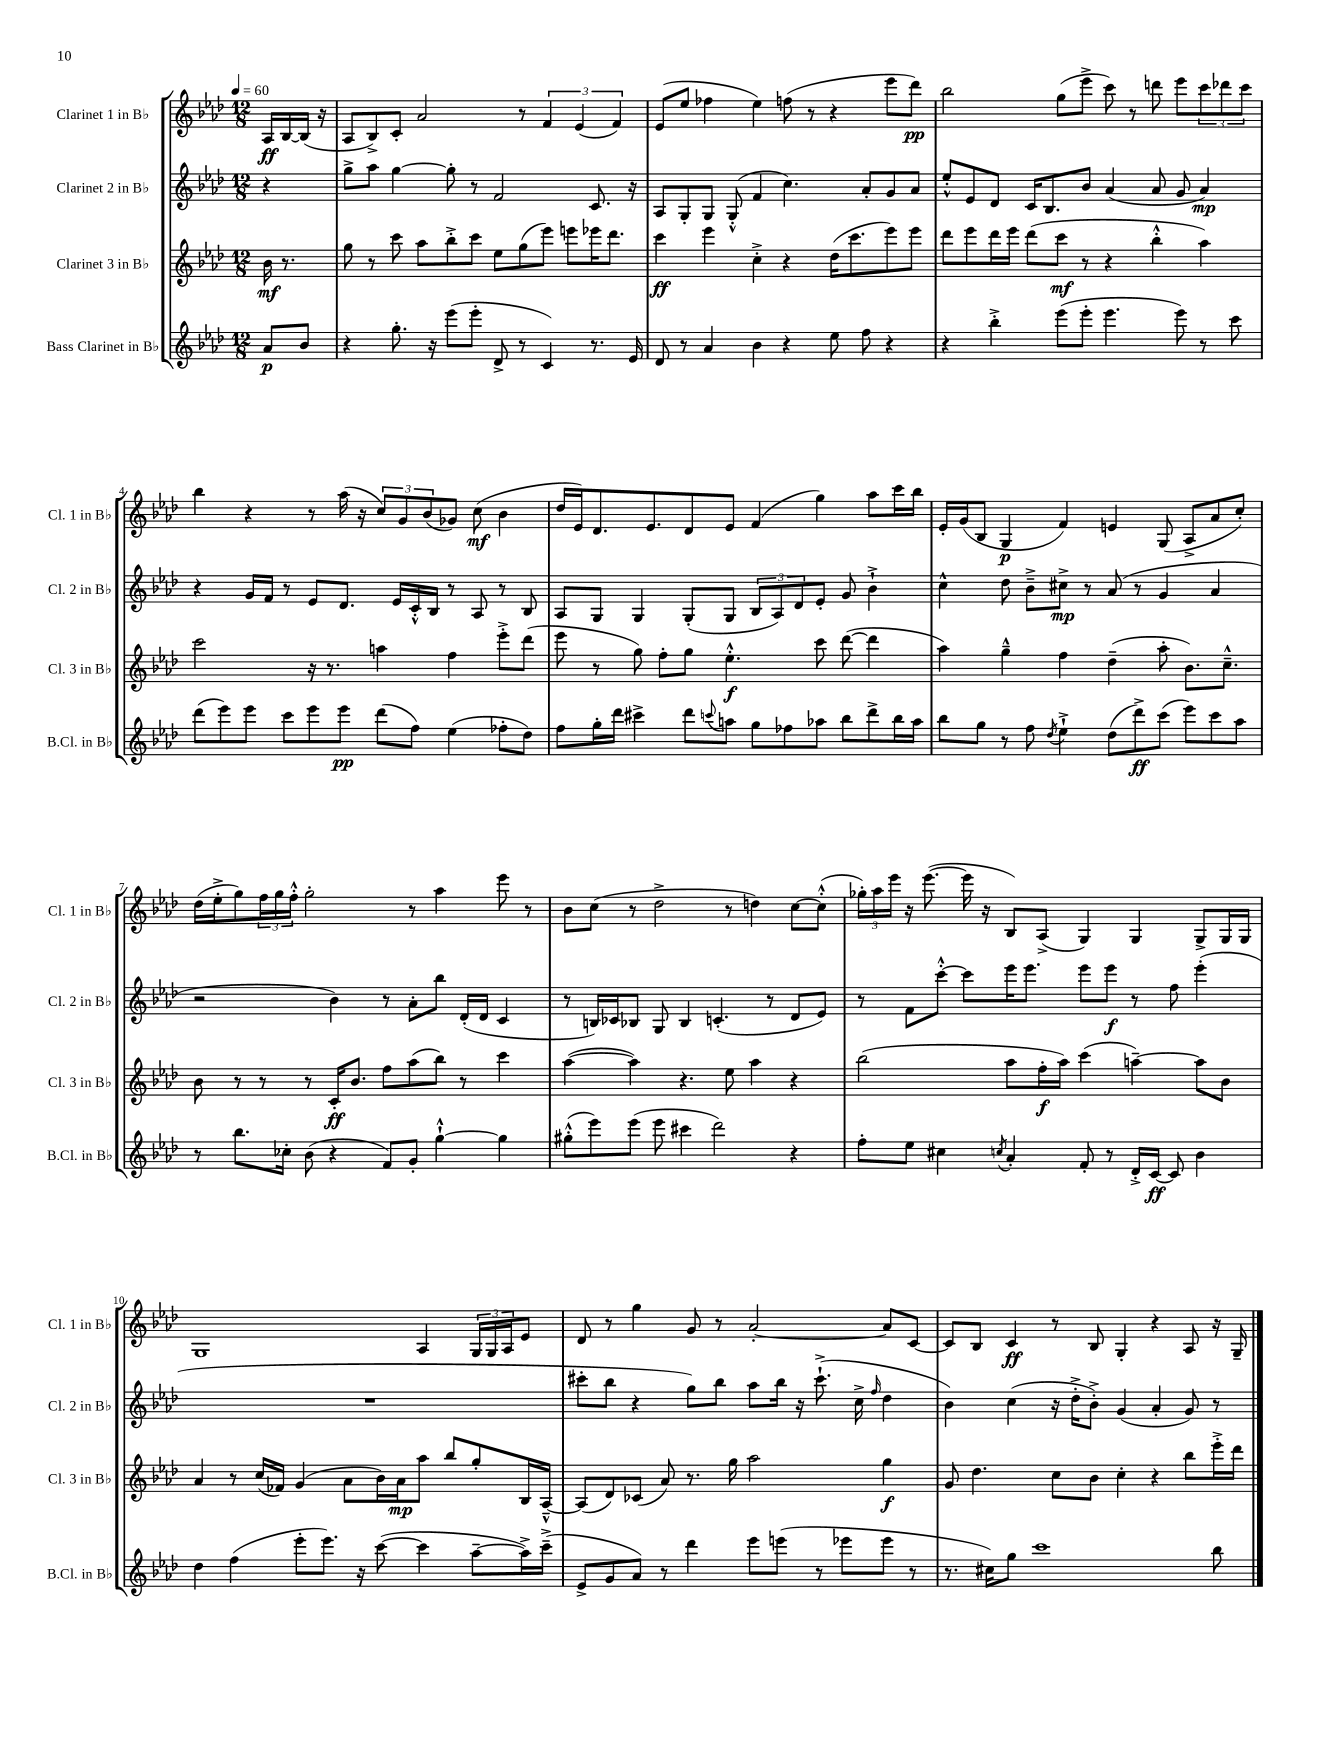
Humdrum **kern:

**kern	**kern	**kern	**kern
*staff4	*staff3	*staff2	*staff1
*clefG2	*clefG2	*clefG2	*clefG2
*k[b-e-a-d-]	*k[b-e-a-d-]	*k[b-e-a-d-]	*k[b-e-a-d-]
*M12/8	*M12/8	*M12/8	*M12/8
*MM60	*MM60	*MM60	*MM60
8a-/L	16b-\	4r	16A-/LL
.	8.r	.	[16B-/
8b-/J	.	.	(16B-/]JJ
.	.	.	16r
=	=	=	=
4r	8gg\	8gg^\L	8A-/L
.	8r	8aa-\J	8B-^/)
8.gg'\	8ccc\	[4gg\	8c'/J
.	8aa-\L	.	2a-/
16r	.	.	.
(8eee-\L	8bb-'^\	8gg'\]	.
8eee-'\J	8ccc\J	8r	.
8d-^/	8ee-\L	2f/	.
8r	(8gg\	.	8r
4c/)	8eee-\J)	.	6f/
.	8eee\L	.	.
.	.	.	(6e-/
8.r	16eee-\K	8.c/	.
.	8.ddd-\J	.	.
.	.	.	6f/)
16e-/	.	16r	.
=	=	=	=
8d-/	4ccc\	8A-/L	(8e-/L
8r	.	8G'/	8ee-/J
4a-/	4eee-\	8G/J	4ff-\
.	.	(8G'^^/	.
4b-\	4cc'^\	4f/	4ee-\)
4r	4r	4.cc\)	(8ff\
.	.	.	8r
8ee-\	(16dd-\LK	.	4r
.	8.ccc\	.	.
8ff\	.	8a-'/L	.
4r	8eee-\)	8g/	8eee-\L
.	8eee-\J	8a-/J	8ddd-\J)
=	=	=	=
4r	8ddd-\L	8ee-'^^/L	2bb-\
.	8eee-\	8e-/	.
4bb-'^\	16ddd-\L	8d-/J	.
.	16eee-\JJ	.	.
.	(8ddd-\L	16c/LK	.
.	.	8.B-/	.
(8eee-\L	8ccc\J	.	(8gg\L
8eee-'\J	8r	8b-/J	8eee-^\J
4.eee-\	4r	(4a-/	8ccc\)
.	.	.	8r
.	4bb-'^^\	8a-/	8ddd\
8eee-\)	.	8g/	8eee-\L
8r	4aa-\)	4a-/)	12ccc\
.	.	.	12ddd-\
8ccc\	.	.	.
.	.	.	12ccc\J
=	=	=	=
(8ddd-\L	2ccc\	4r	4bb-\
8eee-\)	.	.	.
8eee-\J	.	16g/LL	4r
.	.	16f/JJ	.
8ccc\L	.	8r	.
8eee-\	16r	8e-/L	8r
.	8.r	.	.
8eee-\J	.	8.d-/J	(16aa-\
.	.	.	16r
(8ddd-\L	4aa\	.	12cc/L)
.	.	16e-/LL	.
.	.	.	12g/
8ff\J)	.	16c'^^/	.
.	.	.	(12b-/
.	.	16B-/JJ	.
(4ee-\	4ff\	8r	8g-/J)
.	.	8A-/	(8cc\
8ff-'\L	8eee-'^\L	8r	4b-\
8dd-\J)	(8ddd-\J	8B-/	.
=	=	=	=
8ff\L	8eee-\	8A-/L	16dd-/LL
.	.	.	16e-/J)
16gg'\L	8r	8G/J	8.d-/
16ddd-\JJ	.	.	.
4ccc#^\	8gg\)	4G/	.
.	.	.	8.e-/
.	8ff'\L	.	.
8ddd-\L	8gg\J	(8G'/L	8d-/
8qqccc/	.	.	.
8aa\J	4.ee-'^^\	8G/J	8e-/J
8gg\L	.	12B-/L	(4f/
.	.	12A-/)	.
8ff-\	.	.	.
.	.	12d-/	.
8aa-\J	8ccc\	8e-'/J	4gg\)
8bb-\L	([8ddd-\	8g/	.
8ddd-^\	4ddd-\]	4b-`^\	8aa-\L
16bb-\L	.	.	16ccc\L
16aa-\JJ	.	.	16bb-\JJ
=	=	=	=
8bb-\L	4aa-\)	4cc^^\	16e-'/LL
.	.	.	(16g/J
8gg\J	.	.	8B-/J
8r	4gg~^^\	8dd-\	4G/
8ff\	.	8b-~^\L	.
8qdd-/	.	.	.
4ee-`^\	4ff\	8cc#^\J	4f/)
.	.	8r	.
(8dd-\L	(4dd-~\	(8a-/	4e/
8ddd-^\)	.	8r	.
(8ccc\J	8aa-'\	4g/	(8G/
8eee-\L)	8.b-\L)	.	8A-^/L
8ccc\	.	4a-/	8a-/
.	8.cc~^^\J	.	.
8aa-\J	.	.	8cc'/J)
=	=	=	=
8r	8b-\	2r	(16dd-\LL
.	.	.	16ee-'^\J
8.bb-\L	8r	.	8gg\)
.	8r	.	24ff\L
.	.	.	24gg\
16cc-'\Jk	.	.	.
.	.	.	24ff'^^\JJ
(8b-\	8r	.	2gg'\
4r	16c'/LK	4b-\)	.
.	8.b-/J	.	.
8f/L)	8ff\L	8r	.
8g'/J	(8aa-\	8a-'\L	8r
[4gg`^^\	8bb-\J)	8bb-\J	4aa-\
.	8r	(16d-'/LL	.
.	.	16d-/JJ	.
4gg\]	4ccc\	4c/	8eee-\
.	.	.	8r
=	=	=	=
(8gg#'^^\L	([4aa-\	8r	8b-\L
8eee-\)	.	16B/LL)	(8cc\J
.	.	16c-/J	.
(8eee-\J	4aa-\])	8B-/J	8r
8eee-\	.	8G/	2dd-^\
4ccc#\	4.r	4B-/	.
2ddd-\)	.	(4.c'/	.
.	8ee-\	.	8r
.	4aa-\	.	4dd\)
.	.	8r	.
4r	4r	8d-/L	[8cc\L
.	.	8e-/J)	(8cc'^^\]J
=	=	=	=
8ff'\L	(2bb-\	8r	24gg-'\LL)
.	.	.	24aa-\
.	.	.	24eee-\JJ
8ee-\J	.	8f\L	16r
.	.	.	([8.eee-\
4cc#\	.	[8ccc'^^\J	.
.	.	8ccc\]L	16eee-\]
.	.	.	16r
8qcc/	.	.	.
4a-'/	8aa-\L	16eee-\K	8B-/L)
.	.	8.eee-\J	.
.	16ff'\L	.	(8A-^/J
.	16aa-\JJ)	.	.
8f'/	(4ccc\	8eee-\L	4G/)
8r	.	8eee-\J	.
16d-'^/LL	[4aa~\)	8r	4G/
[16c/JJ	.	.	.
8c/]	.	8ff\	.
4b-\	8aa\]L	(4eee-'\	8G^/L
.	8b-\J	.	16G/L
.	.	.	16G/JJ
=	=	=	=
4dd-\	4a-/	1.r	1G
(4ff\	8r	.	.
.	(16cc/LL	.	.
.	16f-/JJ)	.	.
8eee-'\L	(4g/	.	.
8.eee-\J)	.	.	.
.	8a-\L	.	.
16r	.	.	.
([8ccc\	16b-\L)	.	.
.	16a-\J	.	.
4ccc\]	8aa-\J	.	4A-/
.	8bb-/L	.	.
[8aa-~\L	8gg'/	.	24G/LL
.	.	.	24G/
.	.	.	24A-/J
16aa-^\]L)	16B-/L	.	8e-/J
(16ccc~^\JJ	[16A-~^^/JJ	.	.
=	=	=	=
8e-^/L	(8A-/]L	8ccc#'\L	8d-/
8g/	8d-/)	8bb-\J	8r
8a-/J)	(8c-/J	4r	4gg\
8r	8a-/)	.	.
4ddd-\	8.r	8gg\L)	8g/
.	.	8bb-\J	8r
.	16gg\	.	.
8eee-\L	2aa-\	8aa-\L	[2a-'/
(8eee\J	.	16bb-\Jk	.
.	.	16r	.
8r	.	(8.ccc#`^\	.
8eee-\L	.	.	.
.	.	16cc^\	.
.	.	16qqff/	.
8eee-\J	4gg\	4dd-\	8a-/]L
8r	.	.	[8c/J
=	=	=	=
8.r	8g/	4b-\)	8c/]L
.	4.dd-\	.	8B-/J
16cc#\LK)	.	.	.
8gg\J	.	(4cc\	4c/
1ccc	.	.	.
.	8cc\L	16r	8r
.	.	16dd-'^\LK	.
.	8b-\J	8b-'^\J)	8B-/
.	4cc'\	(4g/	4G'/
.	4r	4a-'/	4r
.	8bb-\L	8g/)	8A-/
8bb-\	16eee-'^\L	8r	16r
.	16ddd-\JJ	.	16G~/
==	==	==	==
*-	*-	*-	*-
